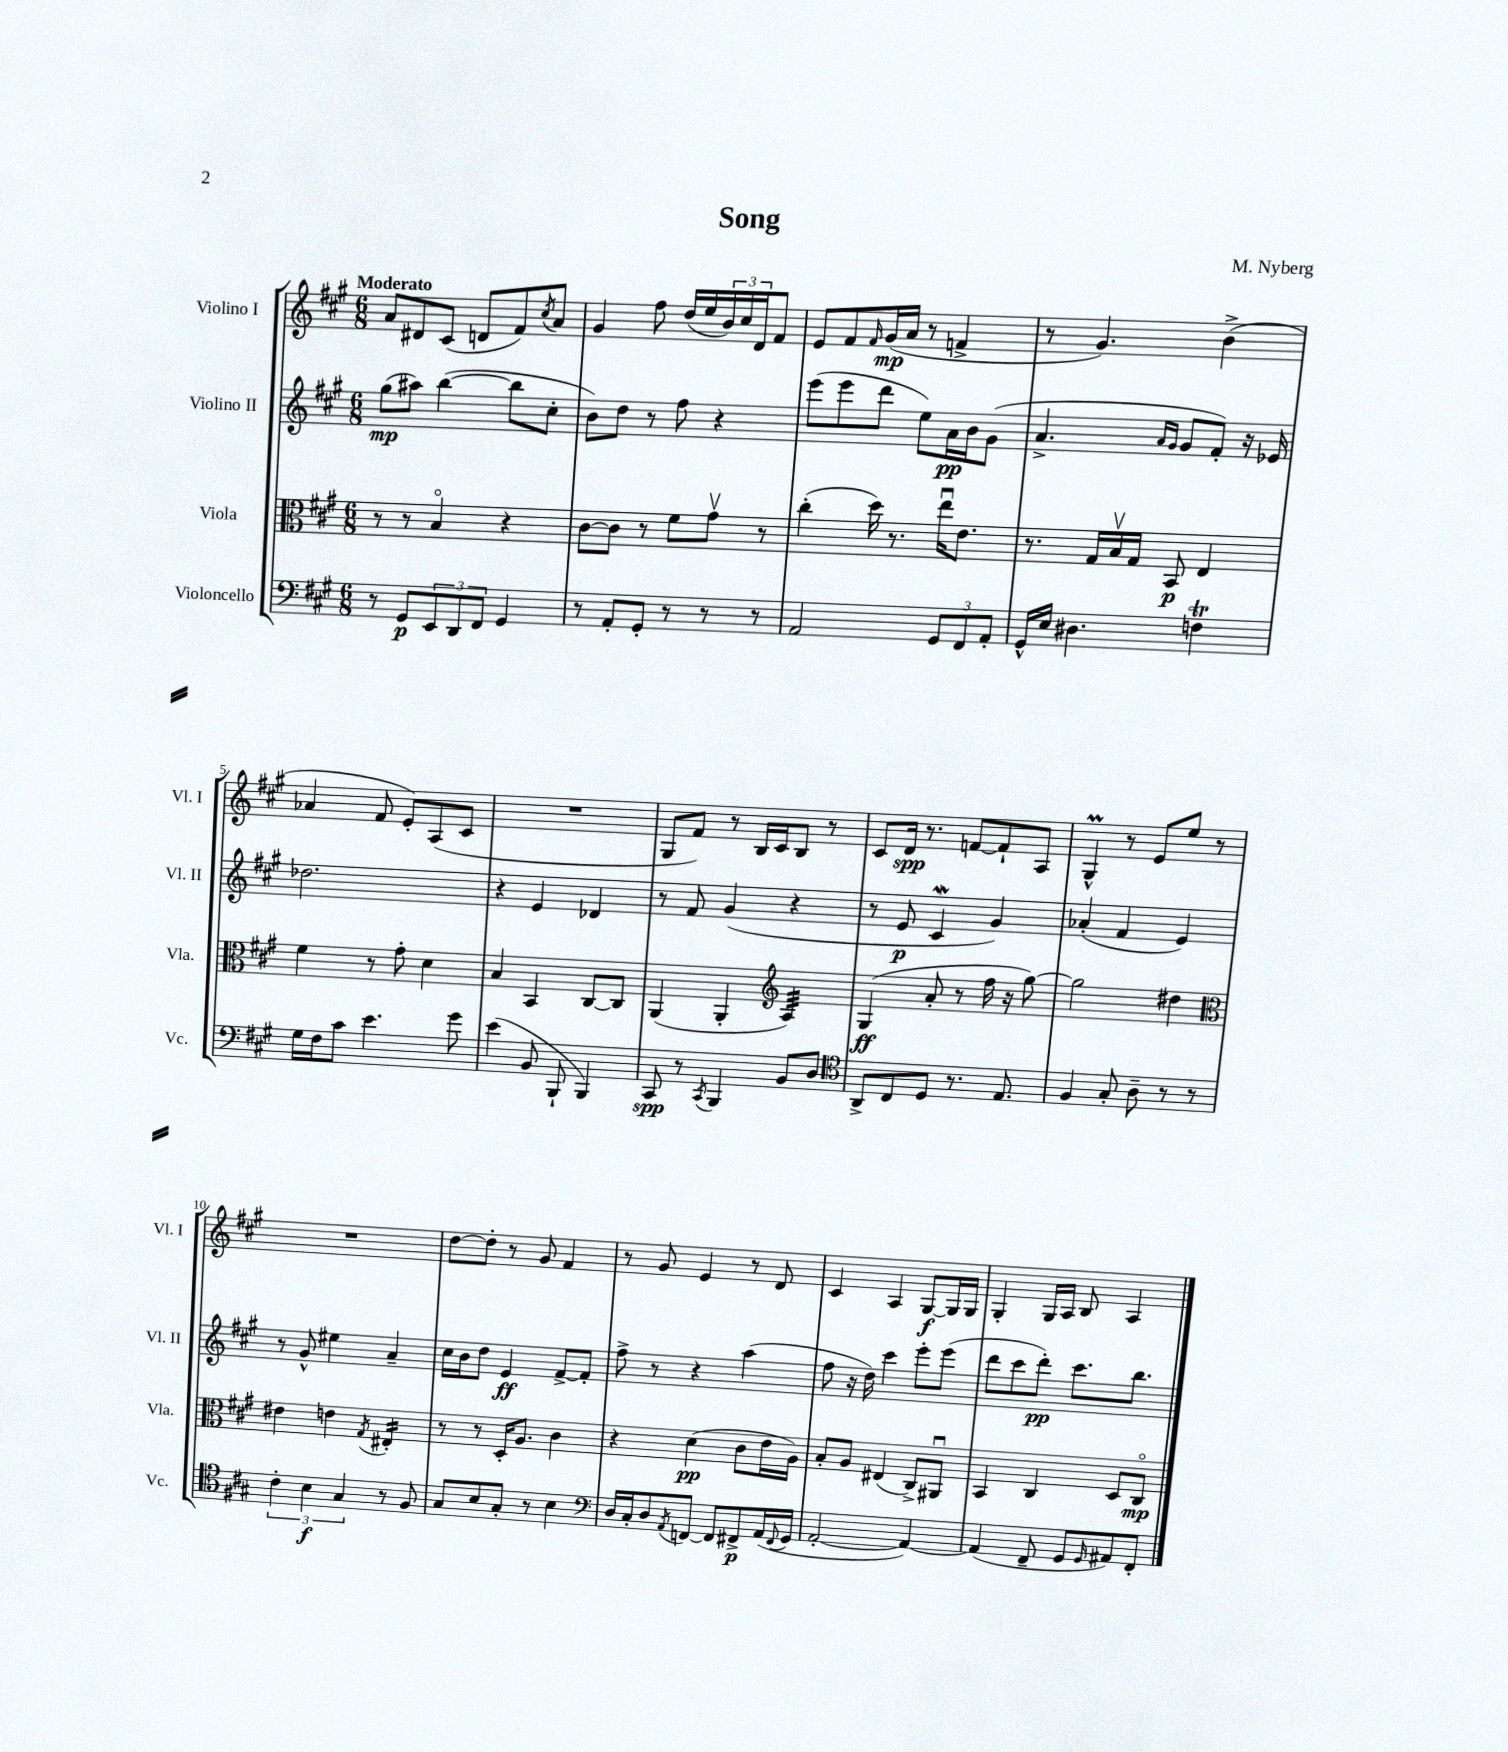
\header { title = "Song" composer = "M. Nyberg" }
<<
\new StaffGroup <<
\new Staff = "s0" \with { instrumentName = "Violino I" shortInstrumentName = "Vl. I" } {
    \clef treble \key a \major \numericTimeSignature \time 6/8 \tempo "Moderato"
    a'8 dis'8 cis'8( d'8 fis'8) \acciaccatura { cis''8 } a'8 |
    gis'4 fis''8 d''16( e''16 \tuplet 3/2 { b'16) cis''16 d'16 } fis'8 |
    e'8 fis'8 \grace { fis'16 } gis'16\mp( a'16 r8 f'4-> |
    r8 gis'4.) b'4->( |
    aes'4 fis'8 e'8-.) a8( cis'8 |
    R2. |
    gis8 fis'8) r8 b16 cis'16 b8 r8 |
    cis'8 d'16\spp r8. f'8~ f'8-! a8 |
    gis4-^\prall r8 e'8 e''8 r8 |
    R2. |
    d''8~ d''8-. r8 gis'8 fis'4 |
    r8 gis'8 e'4 r8 d'8 |
    cis'4 a4 gis8~\f gis16 gis16 |
    gis4-. gis16 a16 b8 a4 \bar "|." |
}
\new Staff = "s1" \with { instrumentName = "Violino II" shortInstrumentName = "Vl. II" } {
    \clef treble \key a \major \numericTimeSignature \time 6/8
    gis''8\mp( ais''8) b''4~( b''8 cis''8-. |
    b'8) d''8 r8 fis''8 r4 |
    e'''8( e'''8 d'''8 e''8) a'16\pp b'16 gis'8( |
    a'4.-> \grace { a'16 gis'16 } gis'8 fis'8-.) r16 ees'16 |
    des''2. |
    r4 e'4 des'4 |
    r8 fis'8 gis'4( r4 |
    r8 e'8\p cis'4\mordent gis'4) |
    aes'4-.( fis'4 e'4) |
    r8 gis'8-^ eis''4 a'4-- |
    cis''16 b'16 d''8 e'4\ff fis'8~-> fis'8-. |
    fis''8-> r8 r4 a''4( |
    fis''8 r16 d''16) cis'''4 e'''8-. e'''8( |
    d'''8 cis'''8 d'''8-.\pp) cis'''8. b''8. \bar "|." |
}
\new Staff = "s2" \with { instrumentName = "Viola" shortInstrumentName = "Vla." } {
    \clef alto \key a \major \numericTimeSignature \time 6/8
    r8 r8 b4\flageolet r4 |
    cis'8~ cis'8 r8 fis'8 gis'8\upbow r8 |
    cis''4-.( d''16) r8. e''16\downbow e'8. |
    r8. gis16 b16\upbow gis16 b,8\p e4 |
    fis'4 r8 gis'8-. d'4 |
    b4 b,4 cis8~ cis8 |
    a,4( a,4-. \clef treble a4:32) |
    gis4\ff( a'8-. r8 fis''16 r16 gis''8~) |
    gis''2 dis''4 |
    \clef alto eis'4 e'4 \acciaccatura { gis8 } eis4:16-. |
    r8 r8 d16-. a8. cis'4 |
    r4 d'4\pp( cis'8 e'16 a16) |
    b8-. a8 eis4( cis8->) ais,8\downbow |
    b,4 cis4 d8 cis8\flageolet\mp \bar "|." |
}
\new Staff = "s3" \with { instrumentName = "Violoncello" shortInstrumentName = "Vc." } {
    \clef bass \key a \major \numericTimeSignature \time 6/8
    r8 gis,8\p \tuplet 3/2 { e,8 d,8 fis,8 } gis,4 |
    r8 a,8-. gis,8-. r8 r8 r8 |
    a,2 \tuplet 3/2 { gis,8 fis,8 a,8-. } |
    gis,16-^ e16 dis4. f4\trill |
    gis16 fis16 cis'8 e'4. gis'8 |
    e'4( b,8 b,,8-! b,,4) |
    cis,8\spp r8 \acciaccatura { cis,8 } b,,4 b,8 d8 |
    \clef tenor a,8-> cis8 d8 r8. e8. |
    fis4 gis8-. a8-- r8 r8 |
    \tuplet 3/2 { cis'4-. b4\f gis4 } r8 fis8 |
    gis8 b8 gis8-. r8 b4 |
    \clef bass d16 cis16-. d8 \acciaccatura { a,8 } f,8~ f,8 fis,8->\p a,16( \appoggiatura { fis,8 } gis,16 |
    a,2~-. a,4~) |
    a,4( fis,8-- gis,8 \grace { gis,16 } ais,8) fis,8-. \bar "|." |
}
>>
>>
